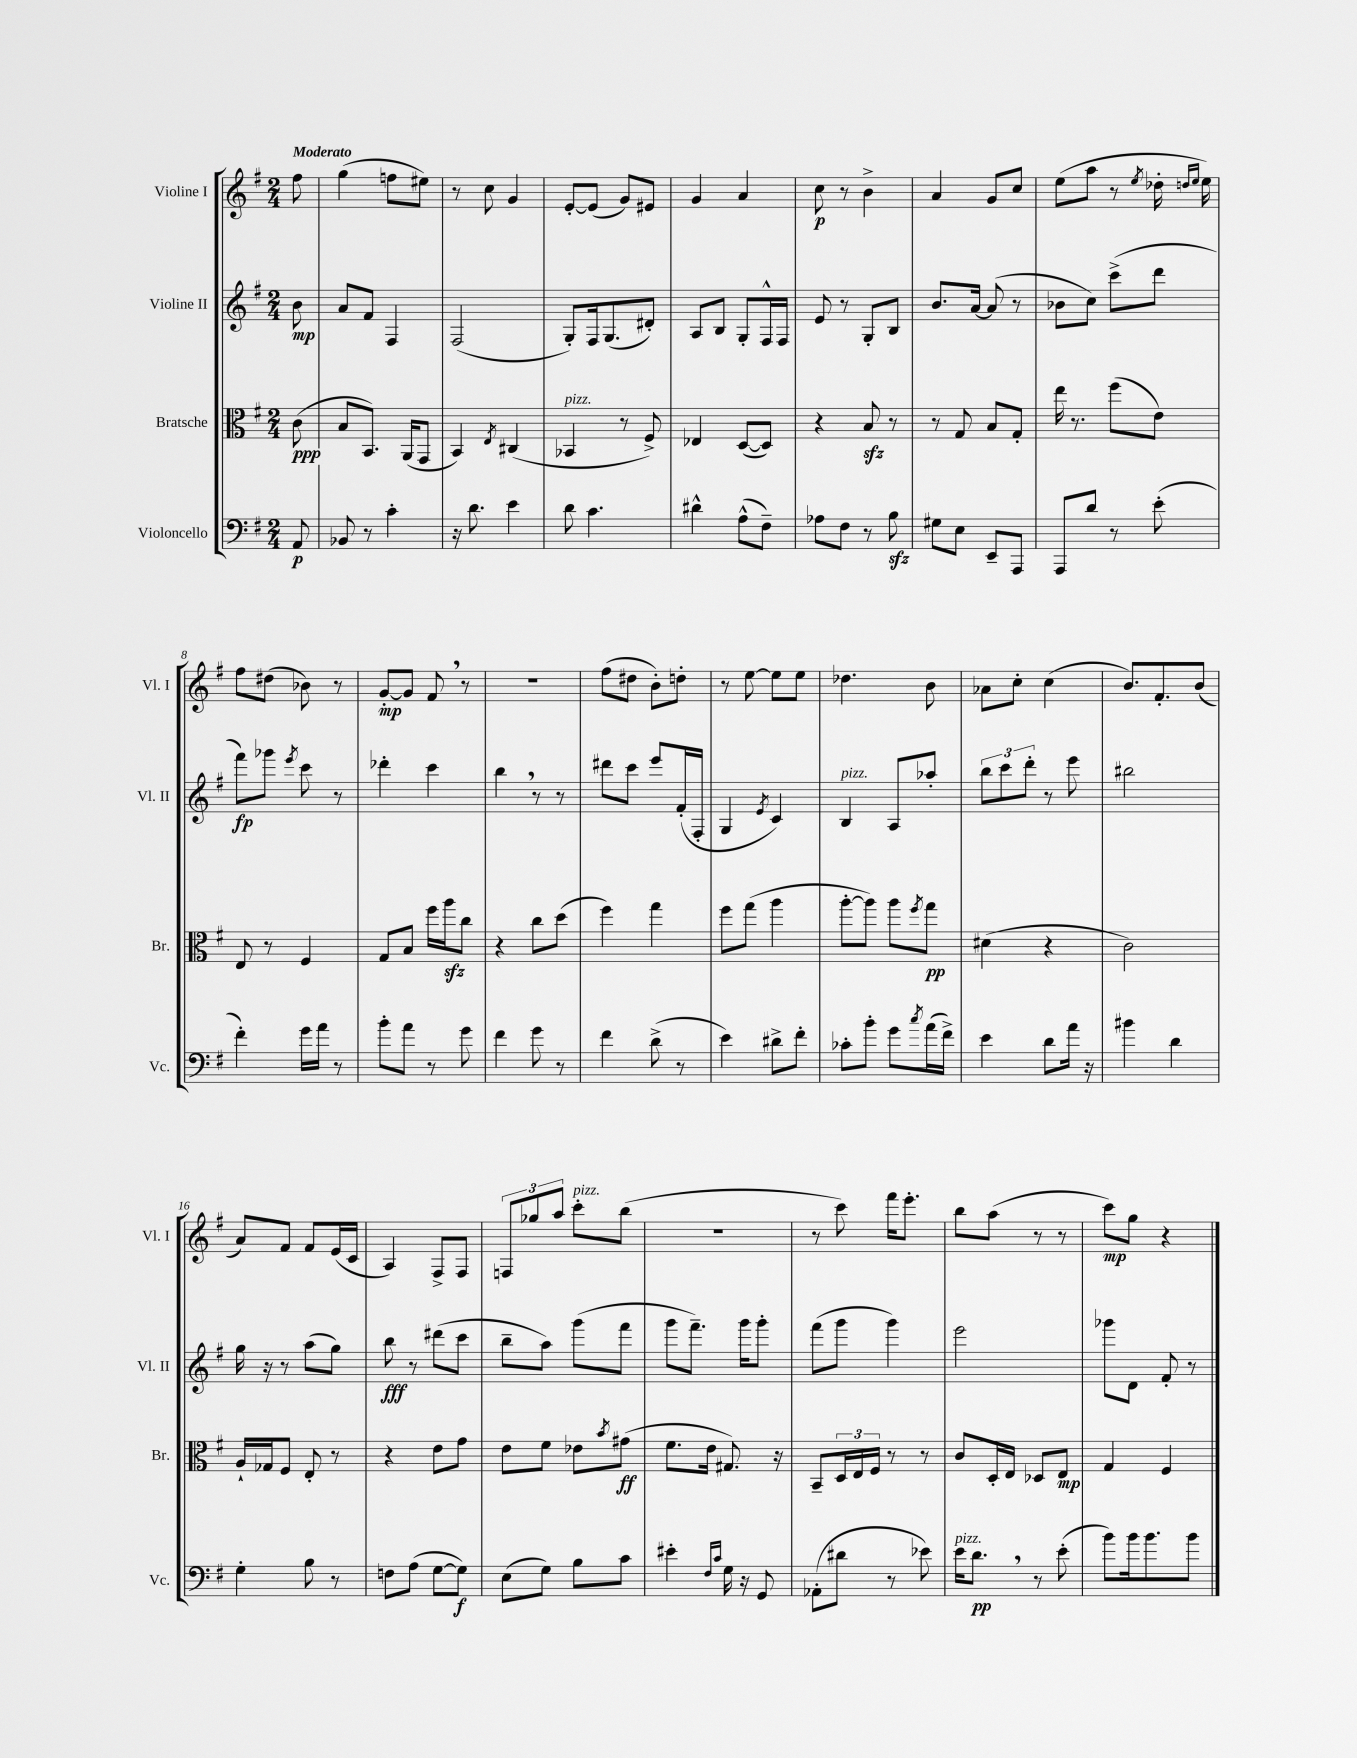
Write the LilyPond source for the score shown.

<<
\new StaffGroup <<
\new Staff = "s0" \with { instrumentName = "Violine I" shortInstrumentName = "Vl. I" } {
    \clef treble \key g \major \numericTimeSignature \time 2/4 \partial 8 \tempo "Moderato"
    fis''8 |
    g''4( f''8 eis''8) |
    r8 c''8 g'4 |
    e'8~-. e'8( g'8) eis'8 |
    g'4 a'4 |
    c''8\p r8 b'4-> |
    a'4 g'8 c''8 |
    e''8( a''8 r8 \acciaccatura { e''8 } des''16-. \grace { d''16 e''16 } e''16) |
    fis''8 dis''8( bes'8) r8 |
    g'8~-.\mp g'8 fis'8 \breathe r8 |
    R2 |
    fis''8( dis''8 b'8-.) d''8-. |
    r8 e''8~ e''8 e''8 |
    des''4. b'8 |
    aes'8 c''8-. c''4( |
    b'8.) fis'8.-. b'8( |
    a'8) fis'8 fis'8 e'16( c'16 |
    a4) fis8-> fis8 |
    \tuplet 3/2 { f8 ges''8 a''8 } c'''8-.^\markup { \italic "pizz." } b''8( |
    r2 |
    r8 c'''8) fis'''16 e'''8.-. |
    b''8 a''8( r8 r8 |
    c'''8\mp) g''8 r4 \bar "|." |
}
\new Staff = "s1" \with { instrumentName = "Violine II" shortInstrumentName = "Vl. II" } {
    \clef treble \key g \major \numericTimeSignature \time 2/4 \partial 8
    b'8\mp |
    a'8 fis'8 fis4 |
    fis2( |
    g8-.) fis16 g8.( dis'8-.) |
    a8 b8 g8-. fis16-^ fis16 |
    e'8 r8 g8-. b8 |
    b'8. a'16~ a'8( r8 |
    bes'8 c''8) c'''8->( d'''8 |
    fis'''8\fp) ges'''8 \acciaccatura { e'''8 } c'''8 r8 |
    des'''4-. c'''4 |
    b''4 \breathe r8 r8 |
    dis'''8 c'''8 e'''8 fis'16-.( fis16-. |
    g4 \acciaccatura { e'8 } c'4) |
    b4^\markup { \italic "pizz." } a8 aes''8-. |
    \tuplet 3/2 { b''8 c'''8 d'''8-. } r8 e'''8 |
    bis''2 |
    g''16 r16 r8 a''8( g''8) |
    b''8\fff r8 dis'''8( c'''8 |
    b''8-- a''8) g'''8( fis'''8 |
    g'''8 fis'''8.--) g'''16 g'''8-. |
    fis'''8( g'''8 g'''4) |
    e'''2 |
    ges'''8 d'8 fis'8-. r8 \bar "|." |
}
\new Staff = "s2" \with { instrumentName = "Bratsche" shortInstrumentName = "Br." } {
    \clef alto \key g \major \numericTimeSignature \time 2/4 \partial 8
    c'8\ppp( |
    b8 b,8.) a,16( g,8 |
    b,4) \acciaccatura { e8 } cis4( |
    bes,4^\markup { \italic "pizz." } r8 fis8->) |
    ees4 d8~( d8) |
    r4 b8\sfz r8 |
    r8 g8 b8 g8-. |
    e''16 r8. fis''8( e'8) |
    e8 r8 fis4 |
    g8 b8 fis''16 a''16\sfz c''8 |
    r4 c''8 d''8( |
    fis''4) g''4 |
    fis''8 g''8( a''4 |
    a''8~-. a''8) a''8 \acciaccatura { fis''8 } g''8\pp |
    dis'4( r4 |
    c'2) |
    a16-! ges16 fis8 e8-. r8 |
    r4 e'8 g'8 |
    e'8 fis'8 ees'8 \acciaccatura { b'8 } gis'8\ff( |
    fis'8. e'16 gis8.) r16 |
    b,8-- \tuplet 3/2 { d16 e16 fis16 } r8 r8 |
    c'8 d16-. e16 des8 e8\mp |
    g4 fis4 \bar "|." |
}
\new Staff = "s3" \with { instrumentName = "Violoncello" shortInstrumentName = "Vc." } {
    \clef bass \key g \major \numericTimeSignature \time 2/4 \partial 8
    a,8\p |
    bes,8 r8 c'4-. |
    r16 d'8. e'4 |
    d'8 c'4. |
    dis'4-^ a8-^( fis8--) |
    aes8 fis8 r8 b8\sfz |
    gis8 e8 e,8-- a,,8 |
    a,,8 d'8 r8 e'8-.( |
    fis'4-.) g'16 a'16 r8 |
    b'8-. a'8 r8 g'8 |
    fis'4 g'8 r8 |
    fis'4 d'8->( r8 |
    e'4) dis'8-> fis'8-. |
    ces'8-. b'8-. g'8 \acciaccatura { c''8 } a'16( fis'16->) |
    e'4 d'8 a'16 r16 |
    bis'4 d'4 |
    g4-. b8 r8 |
    f8 a8( g8~ g8\f) |
    e8( g8) b8 c'8 |
    eis'4-. \grace { fis16 c'16 } g16 r16 g,8 |
    aes,8-.( dis'8 r8 ees'8) |
    e'16^\markup { \italic "pizz." } d'8.\pp \breathe r8 e'8-.( |
    b'8) b'16 b'8. b'8 \bar "|." |
}
>>
>>
